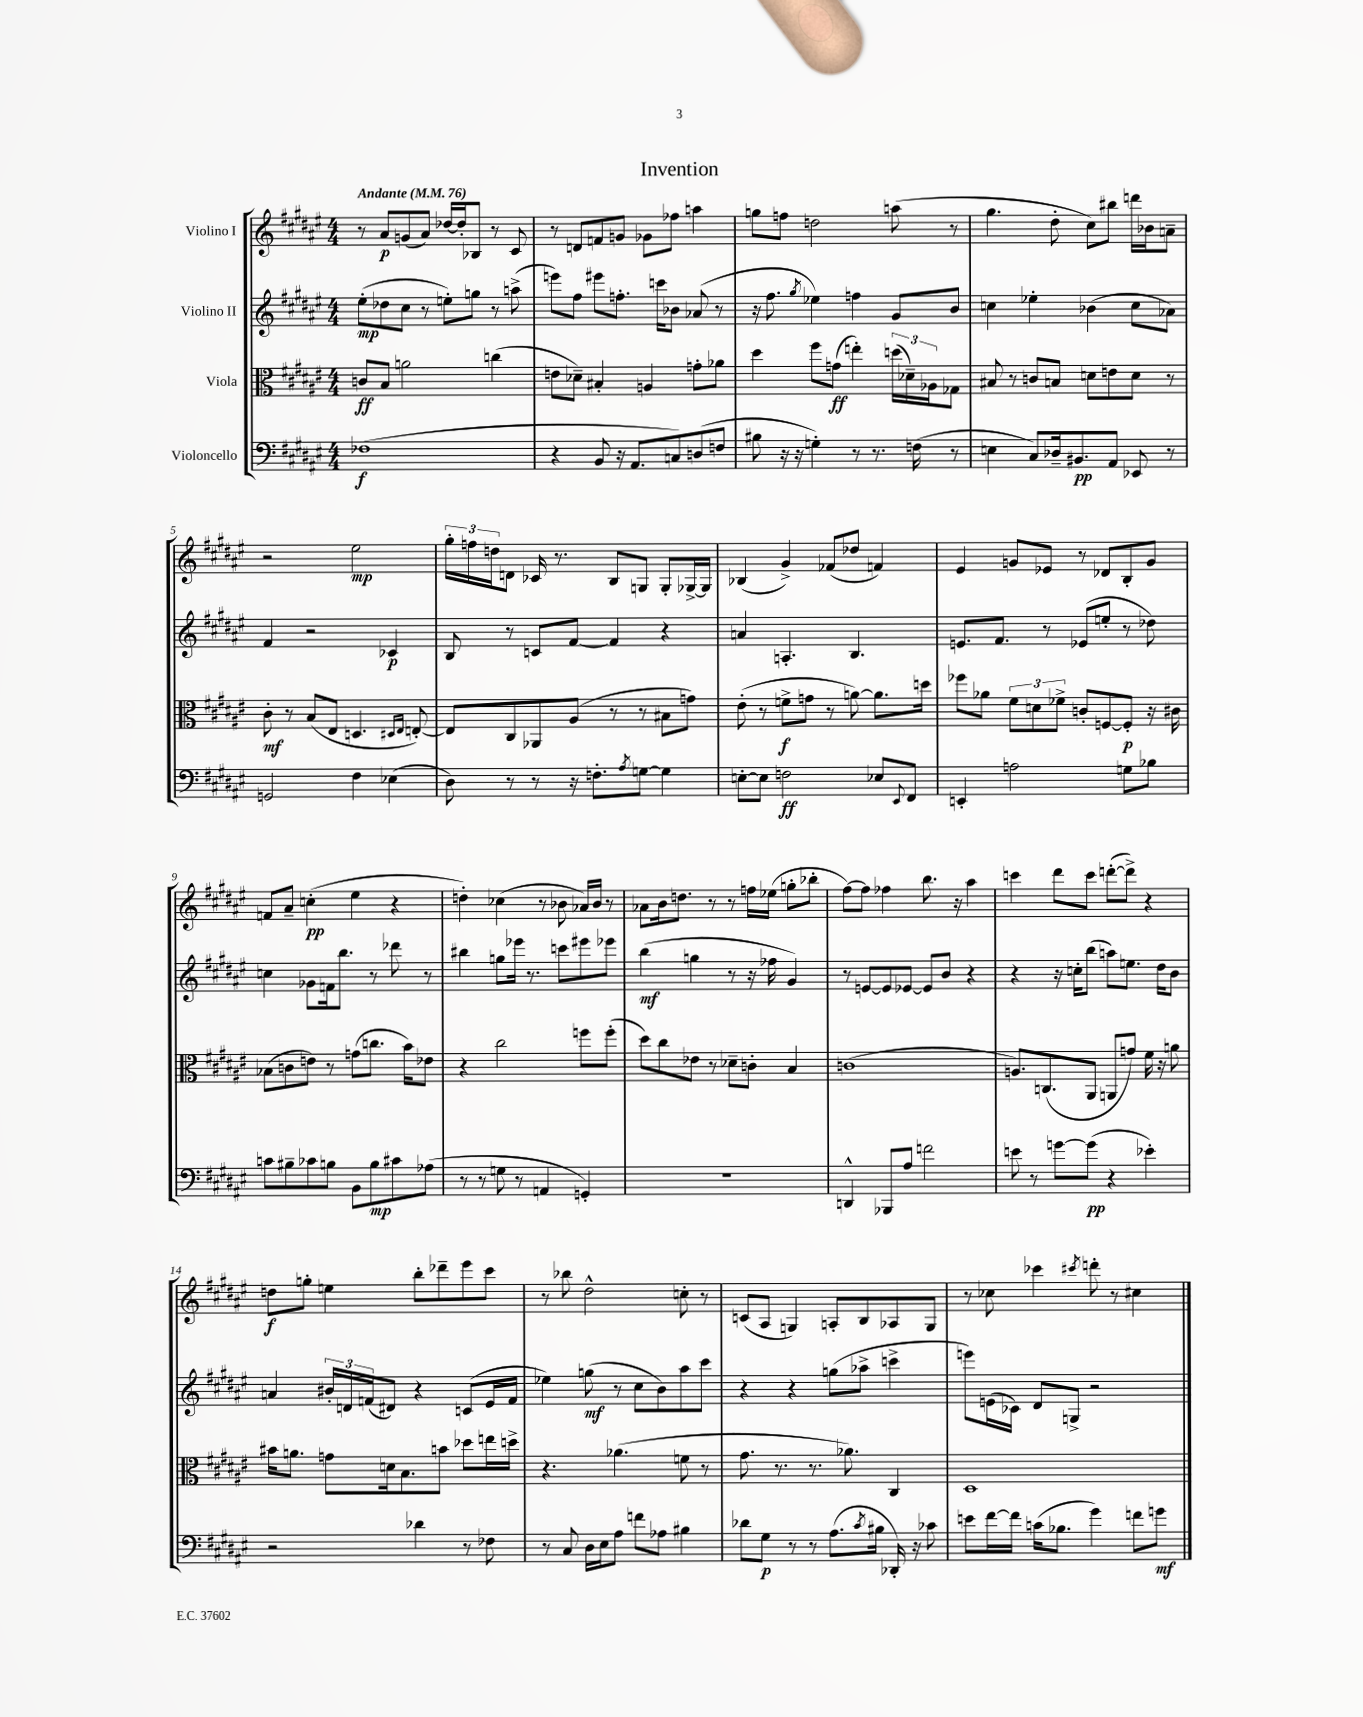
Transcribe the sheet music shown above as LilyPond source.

\header { title = "Invention" }
<<
\new StaffGroup <<
\new Staff = "s0" \with { instrumentName = "Violino I" } {
    \clef treble \key fis \major \numericTimeSignature \time 4/4 \tempo "Andante" 4 = 76
    r8 ais'8\p g'8( ais'8) des''16~ des''16-. bes8 r8 cis'8 |
    r8 d'8 f'8 g'8 ges'8 fes''8 a''4 |
    g''8 f''8 d''2 a''8( r8 |
    gis''4. dis''8-. cis''8) bis''8 d'''16 bes'16 a'8-- |
    r2 eis''2\mp |
    \tuplet 3/2 { gis''16-. f''16 d''16 } d'8 ces'16 r8. b8 g8 g8-. ges16~-> ges16 |
    bes4( gis'4->) fes'8( des''8 f'4) |
    eis'4 g'8 ees'8 r8 des'8 b8-. g'8 |
    f'8 ais'8-- c''4-.\pp( eis''4 r4 |
    d''4-.) ces''4( r8 bes'8 aes'16) bes'16 r8 |
    aes'8 b'16 d''8. r8 r8 f''16 ees''16( g''8-. bes''8-. |
    fis''8~) fis''8 fes''4 b''8. r16 ais''4 |
    c'''4 dis'''8 c'''8 d'''8~-.( d'''8->) r4 |
    d''8\f g''8-. e''4 b''8-. des'''8-- eis'''8 cis'''8 |
    r8 bes''8 dis''2-^ c''8-. r8 |
    c'8( ais8 g4) a8-. b8 aes8 g8 |
    r8 ces''8 ces'''4 \acciaccatura { cis'''8 } d'''8-. r8 cis''4 \bar "|." |
}
\new Staff = "s1" \with { instrumentName = "Violino II" } {
    \clef treble \key fis \major \numericTimeSignature \time 4/4
    eis''8-.\mp( des''8 cis''8 r8 e''8-.) g''8 r8 a''8->( |
    e'''8) fis''8 eis'''8 f''8.-. c'''16 bes'8 aes'8( r8 |
    r16 fis''8. \acciaccatura { gis''8 } ees''4) f''4 gis'8 b'8 |
    c''4 ees''4-. bes'4( c''8 aes'8) |
    fis'4 r2 ces'4\p |
    b8 r8 c'8 fis'8~ fis'4 r4 |
    a'4 a4.-. b4. |
    e'8. fis'8. r8 ees'8( e''8-. r8 des''8) |
    c''4 ges'8 f'16 b''8. r8 des'''8 r8 |
    bis''4 g''8 ees'''16 r8. c'''8 eis'''8 ees'''8 |
    b''4\mf( g''4 r8 r16 fes''16 gis'4) |
    r8 e'8~ e'8 ees'8~ ees'8 b'8 r4 |
    r4 r16 c''16-. b''8( a''8) e''8. dis''16 b'8 |
    a'4 \tuplet 3/2 { bis'16-. d'16 f'16( } dis'8) r4 c'8( eis'16 f'16 |
    ees''4) g''8\mf( r8 cis''8 b'8) ais''8 cis'''8 |
    r4 r4 g''8( aes''8-> c'''4-> |
    e'''8) e'16( ces'16) dis'8 g8-> r2 \bar "|." |
}
\new Staff = "s2" \with { instrumentName = "Viola" } {
    \clef alto \key fis \major \numericTimeSignature \time 4/4
    c'8\ff b8 a'2 c''4( |
    e'8 des'8--) bis4-. a4 g'8-. aes'8 |
    dis''4 fis''8 g'8\ff( e''4-.) \tuplet 3/2 { d''16( des'16--) aes16 } ges8 |
    bis8 r8 c'8 b8 d'8 e'8 d'8 r8 |
    cis'8-.\mf r8 b8( eis8 d4. \grace { dis16 eis16 } e8~-.) |
    e8 cis8 aes,8 ais8( r8 r8 bis8 g'8) |
    eis'8-.( r8 f'8->\f g'8 r8 a'8~) a'8. d''16 |
    fes''8 aes'8 \tuplet 3/2 { fis'8 d'8 fes'8-> } c'8-. f8~ f8-.\p r16 cis'16 |
    bes8( c'8 e'8) r8 g'8( c''8. b'16) ees'8 |
    r4 cis''2 f''8 f''8-.( |
    dis''8) cis''8 ees'8 r8 des'8-- c'8-. b4 |
    c'1( |
    a8.) c8.( ais,8 a,8 g'8) fis'16 r16 a'8 |
    bis'16 a'8. g'8 d'16 b8. b'8 des''8 e''16 d''16-> |
    r4. aes'4.( f'8 r8 |
    gis'8. r8. r8. aes'8.) cis4 |
    dis1 \bar "|." |
}
\new Staff = "s3" \with { instrumentName = "Violoncello" } {
    \clef bass \key fis \major \numericTimeSignature \time 4/4
    fes1\f( |
    r4 b,8 r16 ais,8. c8) d8( f8 |
    bis8 r16 r16 g4-.) r8 r8. f16( r8 |
    e4 cis8) des16-- bis,8.\pp ais,8 ees,8 r8 |
    g,2 fis4 ees4( |
    dis8) r8 r8 r16 f8.-. \acciaccatura { ais8 } g8~ g4 |
    e8~-. e8 f2\ff ees8 \appoggiatura { eis,8 } fis,8 |
    e,4-. a2 g8 bes8 |
    c'8 bis8-- ces'8 b8 b,8 b8\mp cis'8 aes8( |
    r8 r8 g8 r8 a,4 g,4-.) |
    R1 |
    d,4-^ bes,,8 ais8 f'2 |
    e'8 r8 g'8~ g'8\pp( r4 ees'4-.) |
    r2 des'4 r8 fes8 |
    r8 cis8 dis16 eis16 ais8 f'8 aes8 bis4 |
    des'8 gis8\p r8 r8 ais8.( \acciaccatura { cis'8 } bis16 des,16-.) r16 ces'8 |
    e'8 fis'16~ fis'16 c'16( bes8. gis'4) f'8 g'8\mf \bar "|." |
}
>>
>>
